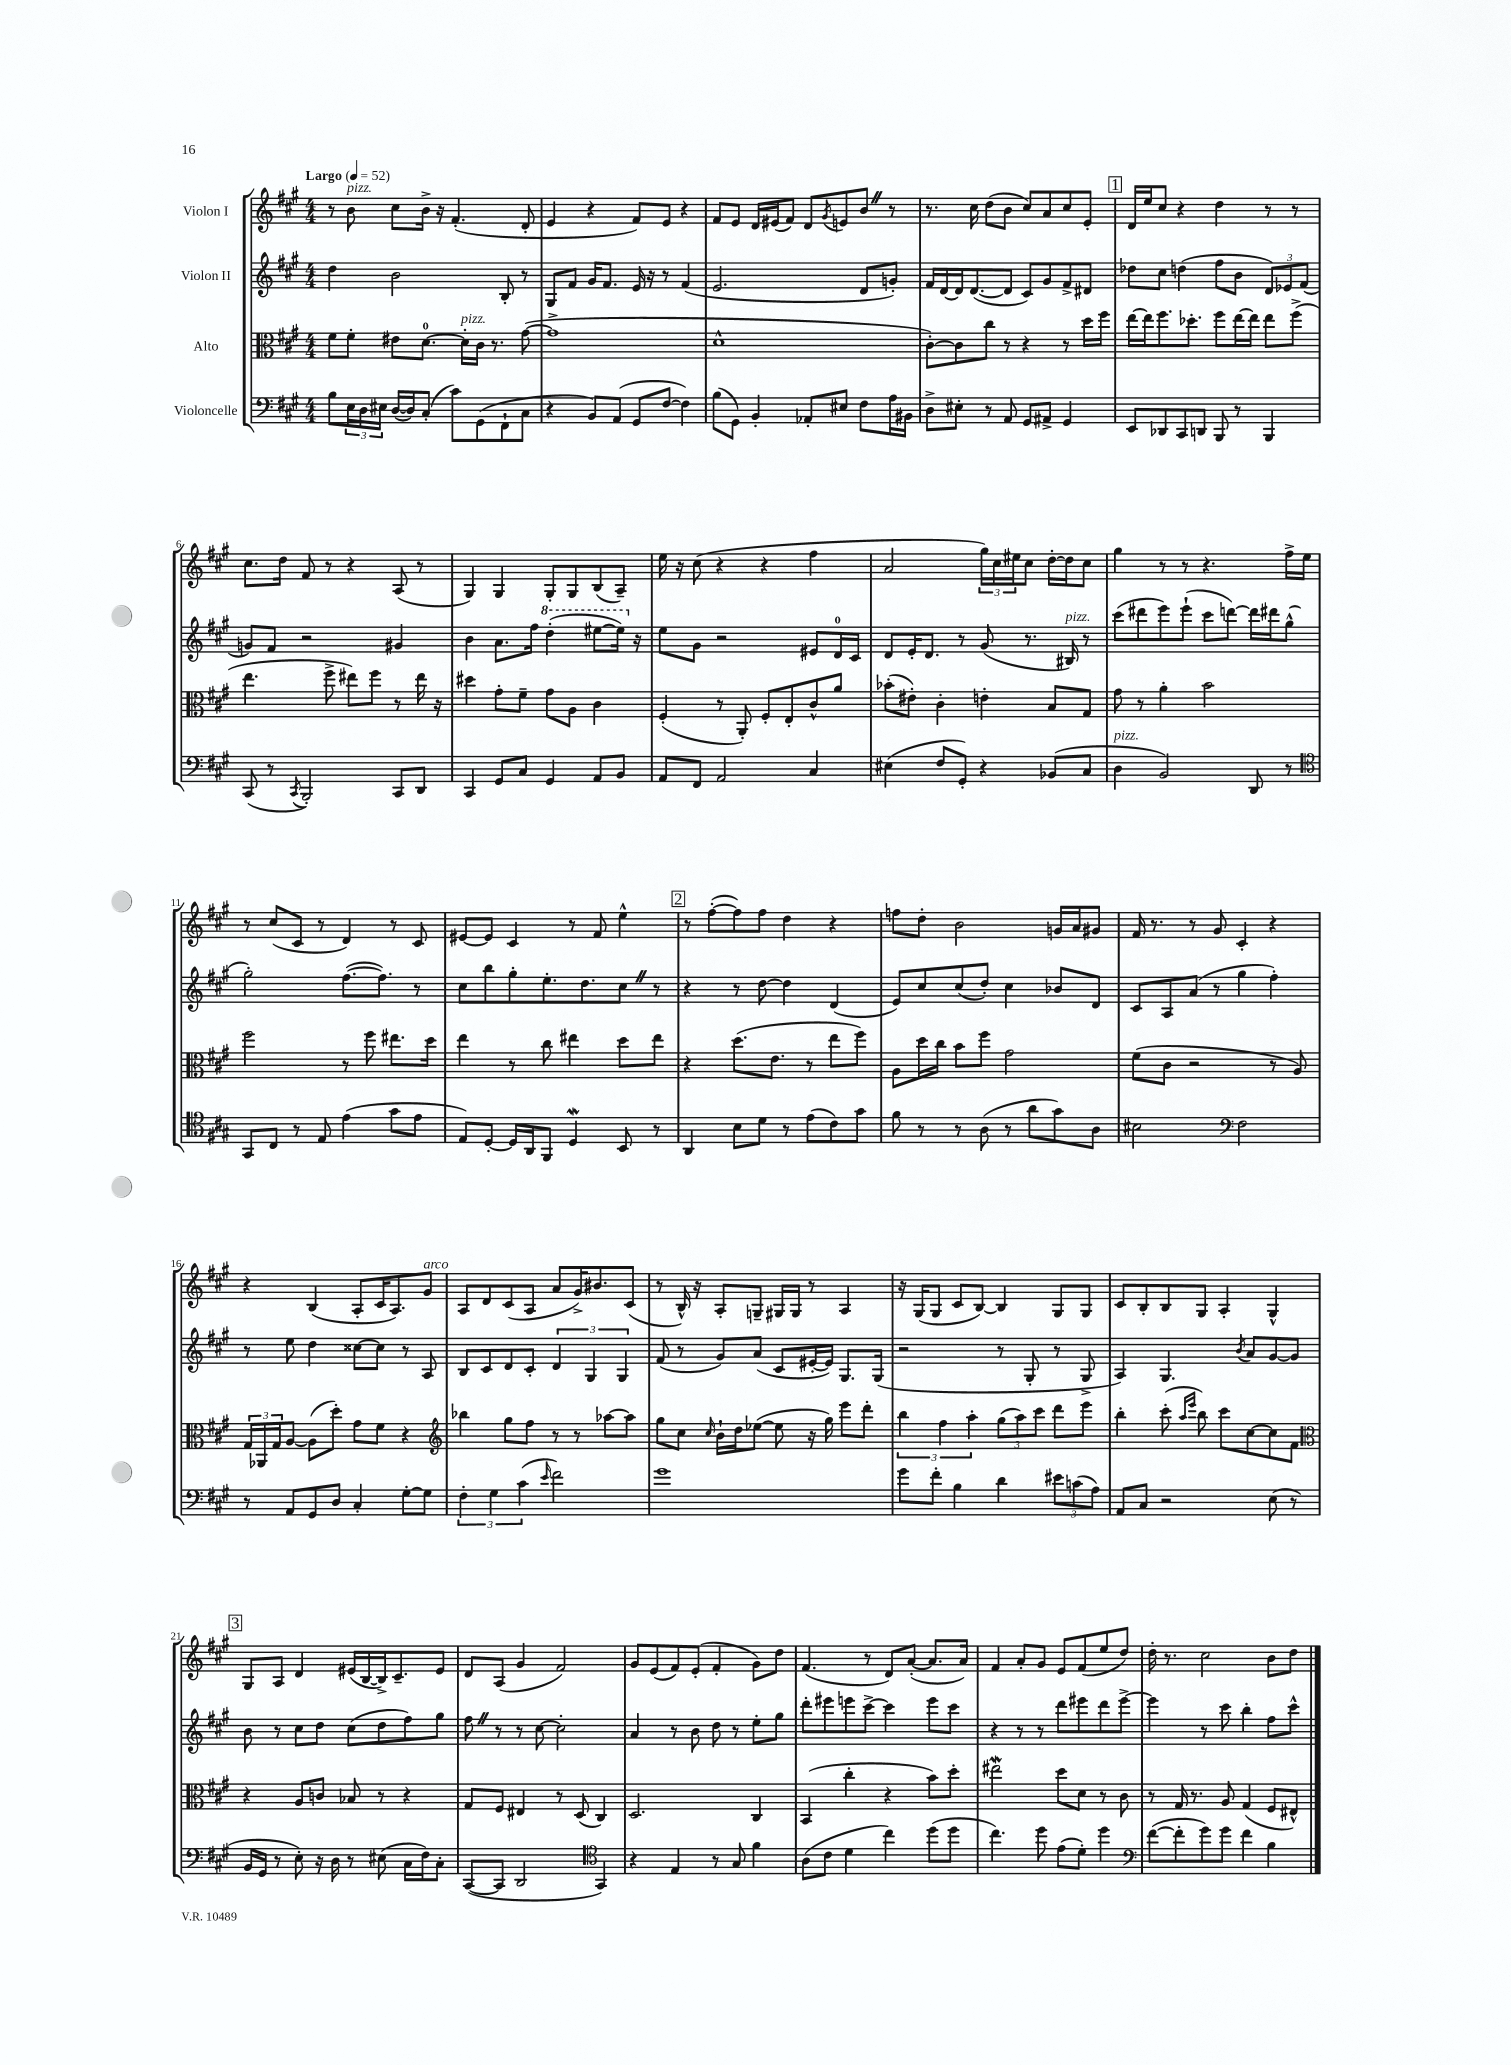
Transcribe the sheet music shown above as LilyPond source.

<<
\new StaffGroup <<
\new Staff = "s0" \with { instrumentName = "Violon I" } {
    \clef treble \key a \major \numericTimeSignature \time 4/4 \tempo "Largo" 4 = 52
    r8 b'8^\markup { \italic "pizz." } cis''8 b'16-> r16 fis'4.-.( d'8-. |
    e'4 r4 fis'8) e'8 r4 |
    fis'8 e'8 d'16 eis'16( fis'8) d'8 \acciaccatura { gis'8 } e'8 b'8 \once \override BreathingSign.text = \markup { \musicglyph "scripts.caesura.straight" } \breathe r8 |
    r8. cis''16 d''8( b'8 cis''8) a'8 cis''8 e'8-. |
    \mark \markup { \box "1" } d'16 e''16 cis''8 r4 d''4 r8 r8 |
    cis''8. d''16 fis'8 r8 r4 a8( r8 |
    gis4) gis4 gis8-. gis8 b8( a8--) |
    e''16 r16 cis''8( r4 r4 fis''4 |
    a'2 \tuplet 3/2 { gis''16) cis''16 eis''16 } cis''8 d''16~-. d''16 cis''8 |
    gis''4 r8 r8 r4. fis''16-> e''16 |
    r8 cis''8( cis'8 r8 d'4) r8 cis'8 |
    eis'8~ eis'8 cis'4 r8 fis'8 e''4-^ |
    \mark \markup { \box "2" } r8 fis''8~-.( fis''8) fis''8 d''4 r4 |
    f''8 d''8-. b'2 g'16 a'16 gis'8 |
    fis'16 r8. r8 gis'8 cis'4-. r4 |
    r4 b4( a8-. cis'16 a8.) gis'8^\markup { \italic "arco" } |
    a8 d'8 cis'8( a8 a'8 gis'16->) bis'8. cis'8( |
    r8 b16-^) r16 a8-. g8-- gis16 gis16 r8 a4 |
    r16 gis16( gis8 cis'8 b8~) b4 gis8 gis8 |
    cis'8 b8-. b8 gis8 a4-. gis4-^ |
    \mark \markup { \box "3" } gis8 a8 d'4 eis'16( b16~ b16->) cis'8.-- eis'8 |
    d'8 a8( gis'4 fis'2) |
    gis'8 e'8( fis'8) e'8-.( fis'4-. gis'8) d''8 |
    fis'4.( r8 d'8) a'8~-.( a'8. a'16) |
    fis'4 a'8-. gis'8 e'8 fis'8( e''8 d''8) |
    d''16-. r8. cis''2 b'8 d''8 \bar "|." |
}
\new Staff = "s1" \with { instrumentName = "Violon II" } {
    \clef treble \key a \major \numericTimeSignature \time 4/4
    d''4 b'2 b8-. r8 |
    gis8 fis'8 gis'16 fis'8. e'16 r16 r8 fis'4( |
    e'2. d'8 g'8-.) |
    fis'16 d'16~ d'16 d'8.~( d'8 cis'8) gis'8 fis'8-> dis'8 |
    \mark \markup { \box "1" } des''8 cis''8 d''4( fis''8 b'8 \tuplet 3/2 { d'8) ees'8 fis'8( } |
    g'8) fis'8 r2 gis'4 |
    b'4 a'8. fis''16 \ottava #1 d'''4-.( eis'''8~ eis'''16) \ottava #0 r16 |
    e''8 gis'8 r2 eis'8 d'16-0 cis'16 |
    d'8 e'16-. d'8. r8 gis'8( r8. bis16^\markup { \italic "pizz." }) r8 |
    cis'''8( dis'''8 e'''8) e'''8-!( cis'''8 d'''8~) d'''16 dis'''16 gis''8-^( |
    gis''2-.) fis''8.~( fis''8.) r8 |
    cis''8 b''8 gis''8-. e''8.-. d''8. cis''8 \once \override BreathingSign.text = \markup { \musicglyph "scripts.caesura.straight" } \breathe r8 |
    \mark \markup { \box "2" } r4 r8 d''8~ d''4 d'4( |
    e'8) cis''8 cis''8( d''8-.) cis''4 bes'8 d'8 |
    cis'8 a8 a'8( r8 gis''4 fis''4-.) |
    r8 e''8 d''4 cisis''8~ cisis''8 r8 a8 |
    b8 cis'8 d'8 cis'8-. \tuplet 3/2 { d'4 gis4 gis4 } |
    fis'8( r8 gis'8) a'8( cis'8 eis'16~-. eis'16) gis8. gis16( |
    r2 r8 gis8-. r8 gis8-> |
    a4) gis4. \acciaccatura { b'8 } a'8 gis'8~ gis'8 |
    \mark \markup { \box "3" } b'8 r8 cis''8 d''8 cis''8( d''8 fis''8) gis''8 |
    fis''8 \once \override BreathingSign.text = \markup { \musicglyph "scripts.caesura.straight" } \breathe r8 r8 cis''8~ cis''2-. |
    a'4 r8 b'8 d''8 r8 e''8-. gis''8 |
    d'''8-. eis'''8 e'''8 cis'''8~-> cis'''4 e'''8 cis'''8 |
    r4 r8 r8 d'''8 eis'''8 d'''8 eis'''8~-> |
    eis'''4 r8 cis'''8 b''4-. fis''8 cis'''8-^ \bar "|." |
}
\new Staff = "s2" \with { instrumentName = "Alto" } {
    \clef alto \key a \major \numericTimeSignature \time 4/4
    fis'8 fis'8-. eis'8 d'8.-0~ d'16-.^\markup { \italic "pizz." } cis'16 r8. gis'8~( |
    gis'1-> |
    d'1-^ |
    cis'8~-.) cis'8 cis''8 r8 r4 r8 d''16 fis''16 |
    \mark \markup { \box "1" } e''16~ e''16 fis''8. des''8.-. fis''8 e''16~ e''16 e''8 fis''8->( |
    e''4. fis''8-> eis''8) fis''8 r8 eis''16 r16 |
    dis''4 gis'8-. fis'8-- gis'8 a8 cis'4 |
    fis4-.( r8 a,8-.) fis8-. e8-. cis'8-^ a'8 |
    bes'8-.( eis'8-.) cis'4-. e'4-. b8 gis8 |
    gis'8 r8 a'4-. b'2 |
    fis''2 r8 fis''8 eis''8. d''16 |
    e''4 r8 cis''8 eis''4 d''8 eis''8 |
    \mark \markup { \box "2" } r4 d''8.( e'8. r8 e''8 fis''8) |
    a8 d''16 cis''16 b'8 fis''8 gis'2 |
    fis'8( cis'8 r2 r8 a8) |
    \tuplet 3/2 { gis16 aes,16 gis16 } a8~ a8( d''8-.) gis'8 fis'8 r4 |
    \clef treble bes''4 gis''8 fis''8 r8 r8 aes''8~ aes''8 |
    gis''8 cis''8 \grace { cis''16 } b'16-! d''16 ees''8~( ees''8 r16 gis''16) e'''8 d'''8-. |
    \tuplet 3/2 { b''4 fis''4 a''4-. } \tuplet 3/2 { gis''8( a''8) cis'''8 } d'''8 e'''8 |
    b''4-. cis'''8-.( \grace { a''16 e'''16 } b''8) cis'''8 cis''8~ cis''8 fis'8 |
    \mark \markup { \box "3" } \clef alto r4 a8 c'8 bes8 r8 r4 |
    gis8 fis8 eis4 r8 d8( cis4) |
    d2. cis4 |
    b,4( cis''4-. r4 b'8) d''8-. |
    eis''2\mordent d''8 d'8 r8 cis'8 |
    r8 gis16 r8. a8 gis4( fis8 eis8-^) \bar "|." |
}
\new Staff = "s3" \with { instrumentName = "Violoncelle" } {
    \clef bass \key a \major \numericTimeSignature \time 4/4
    b8 \tuplet 3/2 { e16 d16 eis16 } d16~( d16) cis8-.( cis'8) gis,8( fis,8-! cis8 |
    r4 b,8) a,8( gis,8 fis8~ fis4) |
    b8( gis,8) b,4-. aes,8-. eis8 fis8 a16 bis,16 |
    d8-> eis8-. r8 a,8 gis,8 ais,8-> gis,4 |
    \mark \markup { \box "1" } e,8 des,8 cis,8 d,8 b,,8 r8 b,,4 |
    cis,8( r8 \acciaccatura { cis,8 } b,,2-.) cis,8 d,8 |
    cis,4 gis,8 cis8 gis,4 a,8 b,8 |
    a,8 fis,8 a,2 cis4 |
    eis4( fis8 gis,8-.) r4 bes,8( cis8 |
    d4^\markup { \italic "pizz." } b,2) d,8 r8 |
    \clef tenor gis,8 cis8 r8 e8 e'4( gis'8 e'8 |
    e8) d8~-. d16 a,16 fis,8 d4\mordent b,8 r8 |
    \mark \markup { \box "2" } a,4 b8 d'8 r8 e'8( cis'8) gis'8 |
    fis'8 r8 r8 a8( r8 a'8 gis'8) a8 |
    bis2 \clef bass fis2 |
    r8 a,8 gis,8 d8 cis4-. gis8~-. gis8 |
    \tuplet 3/2 { fis4-. gis4 cis'4( } \grace { e'16 } fis'2) |
    gis'1 |
    gis'8 fis'8-. b4 d'4 \tuplet 3/2 { eis'8 c'8( a8) } |
    a,8 cis8 r2 e8( r8 |
    \mark \markup { \box "3" } b,16 gis,16 r8 e8-.) r16 d16 r8 eis8( cis16 fis16) cis8-. |
    cis,8~( cis,8 d,2 \clef tenor gis,4) |
    r4 e4 r8 gis8 fis'4 |
    a8( cis'8 d'4 cis''4) d''8( d''8 |
    cis''4.) d''8 e'8( d'8-.) d''4 |
    \clef bass fis'8~( fis'8-. gis'8) gis'8 fis'4 b4 \bar "|." |
}
>>
>>
